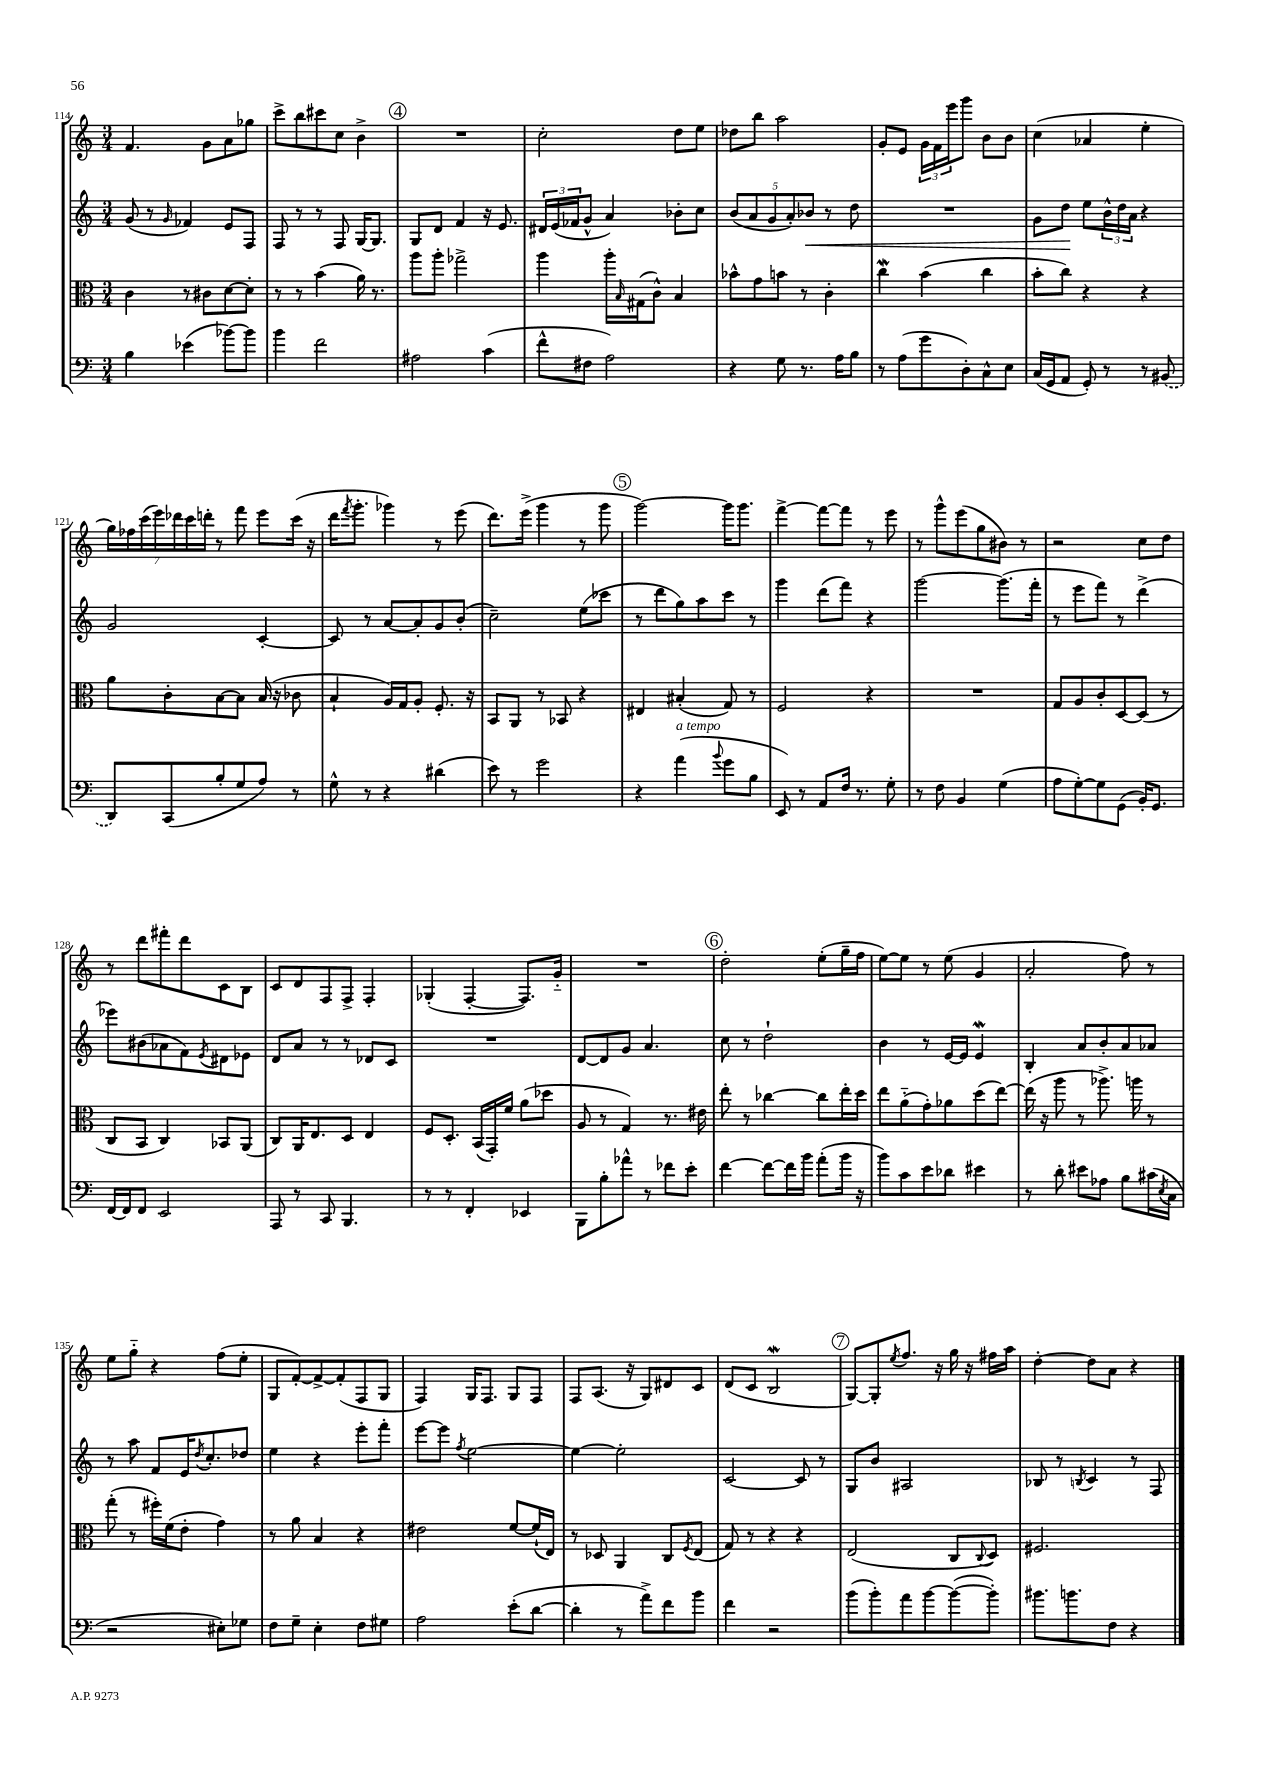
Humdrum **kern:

**kern	**kern	**kern	**kern
*staff4	*staff3	*staff2	*staff1
*clefF4	*clefC3	*clefG2	*clefG2
*k[]	*k[]	*k[]	*k[]
*M3/4	*M3/4	*M3/4	*M3/4
4B\	4c\	(8g/	4.f/
.	.	8r	.
.	.	16qqg/	.
(4e-\	8r	4f-/)	.
.	8c#\L	.	8g\L
[8b-\L)	[8d\	8e/L	8a\
8b-\]J	8d'\]J	8F/J	8gg-\J
=	=	=	=
4b\	8r	8F/	8ccc^\L
.	8r	8r	8bb\
2f\	(4b\	8r	8ccc#\
.	.	8F/	8cc\J
.	16a\)	[16G/LK	4b^\
.	8.r	8.G/]J	.
=	=	=	=
2A#\	8aa\L	8G/L	2.r
.	8aa'\J	8d/J	.
.	2gg-^\	4f/	.
(4c\	.	16r	.
.	.	8.e/	.
=	=	=	=
8f^^\L	4aa\	24d#/LL	2cc'\
.	.	(24e/	.
.	.	24f-/J	.
8F#\J	.	8g^^/J	.
2A\)	16aa'\LL	4a/)	.
.	16qqB/	.	.
.	(16G#\J	.	.
.	8c^^\J)	.	.
.	4B/	8b-'\L	8dd\L
.	.	8cc\J	8ee\J
=	=	=	=
4r	8b-^^\L	(10b/L	8dd-\L
.	.	10a/	.
.	8g\	.	8bb\J
.	.	10g/	.
8G\	8b\J	.	2aa\
.	.	10a'/)	.
8.r	8r	.	.
.	.	10b-/J	.
.	4c'\	8r	.
16A\LK	.	.	.
8B\J	.	8dd\	.
=	=	=	=
8r	4cc\	2.r	8g'/L
(8A\L	.	.	8e/J
8g\	(4b\	.	24g\LL
.	.	.	24f\
.	.	.	24eee\J
8D'\)	.	.	8ggg\J
8C^^\	4cc\	.	8b\L
8E\J	.	.	8b\J
=	=	=	=
(16C/LL	8b'\L	8g\L	(4cc\
16GG/J	.	.	.
8AA/J	8cc\J)	8dd\J	.
8GG'/)	4r	8ee\L	4a-/
8r	.	24b^^\L	.
.	.	24dd\	.
.	.	24a\JJ	.
8r	4r	4r	4ee'\
(8BB#/	.	.	.
=	=	=	=
8DD/L)	8a\L	2g/	28gg\LL)
.	.	.	28ff-\
.	.	.	(28ccc\
.	.	.	28eee\)
(8CC/	8c'\	.	.
.	.	.	28ddd-\
.	.	.	28ccc\
.	.	.	28ddd'\JJ
8B'/	[8B\	.	8r
8G/	8B\]J	.	8fff\
8A/J)	(16B/	[4c'/	8eee\L
.	16r	.	.
8r	8c-\	.	(16ccc\Jk
.	.	.	16r
=	=	=	=
8G^^\	4B`/	8c/]	16ddd\LK
.	.	.	8qfff/
.	.	.	8.ggg'\J
8r	.	8r	.
4r	16A/LL)	[8a/L	4ggg-\)
.	16G/J	.	.
.	8A'/J	8a'/]	.
(4d#\	8.F'/	8g/	8r
.	.	(8b'/J	(8eee\
.	16r	.	.
=	=	=	=
8e\)	8BB/L	2cc~\)	8.ddd\L)
8r	8AA/J	.	.
.	.	.	(16eee^\Jk
2g\	8r	.	4ggg\
.	8BB-/	.	.
.	4r	(8ee\L	8r
.	.	8ccc-\J	8ggg\
=	=	=	=
4r	4E#/	8r	[2ggg\)
.	.	8ddd\L	.
(4a\	(4B#'/	8gg\)	.
.	.	8aa\	.
8qqb/	.	.	.
8g\L	8G/)	8ccc\J	16ggg\]LK
.	.	.	8.ggg\J
8B\J	8r	8r	.
=	=	=	=
8EE/)	2F/	4ggg\	[4fff^\
8r	.	.	.
8AA/L	.	(8ddd\L	8fff\_L
16F/Jk	.	8fff\J)	8fff\]J
8.r	.	.	.
.	4r	4r	8r
8G'\	.	.	8eee\
=	=	=	=
8r	2.r	[2ggg\	8r
8F\	.	.	8ggg^^\L
4BB/	.	.	(8eee\
.	.	.	8gg\
(4G\	.	(8.ggg\]L	8b#\J)
.	.	.	8r
.	.	16fff'\Jk	.
=	=	=	=
8A\L	8G/L	8r	2r
[8G'\)	8A/	8eee\L	.
8G\]	8c'/	8fff\J)	.
(8GG\J	[8D/	8r	.
16BB'/LK)	(8D/]J	(4ddd^\	8cc\L
8.GG/J	.	.	.
.	8r	.	8dd\J
=	=	=	=
[16FF/LL	8C/L	8eee-\L)	8r
16FF/]J	.	.	.
8FF/J	8BB/J	(8b#\	8ddd\L
2EE/	4C/)	8a-\	8fff#'\
.	.	8f\)	8ddd\
.	.	8qe/	.
.	8BB-/L	8d#\	8c\
.	(8AA/J	8e-\J	8B\J
=	=	=	=
8AAA/	8C/L)	8d/L	8c/L
8r	16AA/K	8a/J	8d/
.	8.E/	.	.
8CC/	.	8r	8F/
4.BBB/	8D/J	8r	8F^/J
.	4E/	8d-/L	4F'/
.	.	8c/J	.
=	=	=	=
8r	8F/L	2.r	(4G-'/
8r	8.D'/J	.	.
4FF'/	.	.	[4F'/
.	(16BB/LL	.	.
.	16GG'/)	.	.
.	16f/JJ	.	.
4EE-/	(8a\L	.	8.F/]L)
.	8dd-\J	.	.
.	.	.	16g'~/Jk
=	=	=	=
8BBB\L	8A/	[8d/L	2.r
8B'\	8r	8d/]	.
8a-^^\J	4G/)	8g/J	.
8r	.	4.a/	.
8f-\L	8.r	.	.
8e'\J	.	.	.
.	16e#\	.	.
=	=	=	=
[4f\	8ee'\	8cc\	2dd'\
.	8r	8r	.
8f\_L	[4cc-\	2dd`\	.
16f\]L	.	.	.
16b\JJ	.	.	.
(8a'\L	8cc-\]L	.	(8ee'\L
16b\Jk	16ee'\L	.	16gg~\L
16r	16dd\JJ	.	16ff\JJ
=	=	=	=
8b\L)	8ee\L	4b\	[8ee\L)
8c\	(8a'~\	.	8ee\]J
8e\	8g'\)	8r	8r
8d-\J	8a-\	[16e/LL	(8ee\
.	.	16e/]JJ	.
4e#\	(8dd\	4e/	4g/
.	[8ee\J)	.	.
=	=	=	=
8r	(16ee\]	4B'/	2a'/
.	16r	.	.
8d'\	8aa\	.	.
8e#\L	8r	8a/L	.
8A-\J	8.aa-^\)	8b'/	.
8B\L	.	8a/	8ff\)
.	16aa\	.	.
(16c#\L	8r	8a-/J	8r
8qE/	.	.	.
16C\JJ	.	.	.
=	=	=	=
2r	(8gg'\	8r	8ee\L
.	8r	8aa\	8gg'~\J
.	16ff#'\LL)	8f/L	4r
.	(16f\J	.	.
.	8e'\J	16e/K	.
.	.	8qdd/	.
.	.	8.cc'/	.
8E#'\L)	4g\)	.	(8ff\L
8G-\J	.	8dd-/J	8ee'\J
=	=	=	=
8F\L	8r	4ee\	8G/L
8G~\J	8a\	.	[8f'/)
4E'\	4B/	4r	8f^/_
.	.	.	(8f'/]
8F\L	4r	8eee'\L	8F/
8G#\J	.	8fff'\J	8G/J
=	=	=	=
2A\	2e#\	[8eee\L	4F/)
.	.	8eee\]J	.
.	.	8qff/	.
.	.	[2ee\	16G/LK
.	.	.	8.F/J
(8e'\L	[8f/L	.	8G/L
[8d\J	(16f`/]L	.	8F/J
.	16E/JJ)	.	.
=	=	=	=
4d'\]	8r	4ee\_	8F/L
.	8D-/	.	(8.A/J
8r	4AA/	2ee'\]	.
.	.	.	16r
8a^\L)	.	.	8G/L)
8f\	8C/L	.	8d#/
.	8qF/	.	.
8b\J	(8E/J	.	8c/J
=	=	=	=
4f\	8G/)	[2c/	(8d/L
.	8r	.	8c/J
2r	4r	.	2B/
.	4r	8c/]	.
.	.	8r	.
=	=	=	=
(8b\L	(2E/	8G/L	[8G/L)
8b'\)	.	8b/J	8G'/]
.	.	.	8qee/
8a\	.	2A#/	8.ff/J
[8b\	.	.	.
.	.	.	16r
(8b\_	8C/L	.	16gg\
.	.	.	16r
.	8qqC/	.	.
8b'\]J)	8D/J)	.	16ff#\LL
.	.	.	16aa\JJ
=	=	=	=
8.b#\L	2.F#/	8B-/	[4dd'\
.	.	8r	.
8.b\	.	.	.
.	.	8qB/	.
.	.	4c/	8dd\]L
8F\J	.	.	8a\J
4r	.	8r	4r
.	.	8F/	.
==	==	==	==
*-	*-	*-	*-
